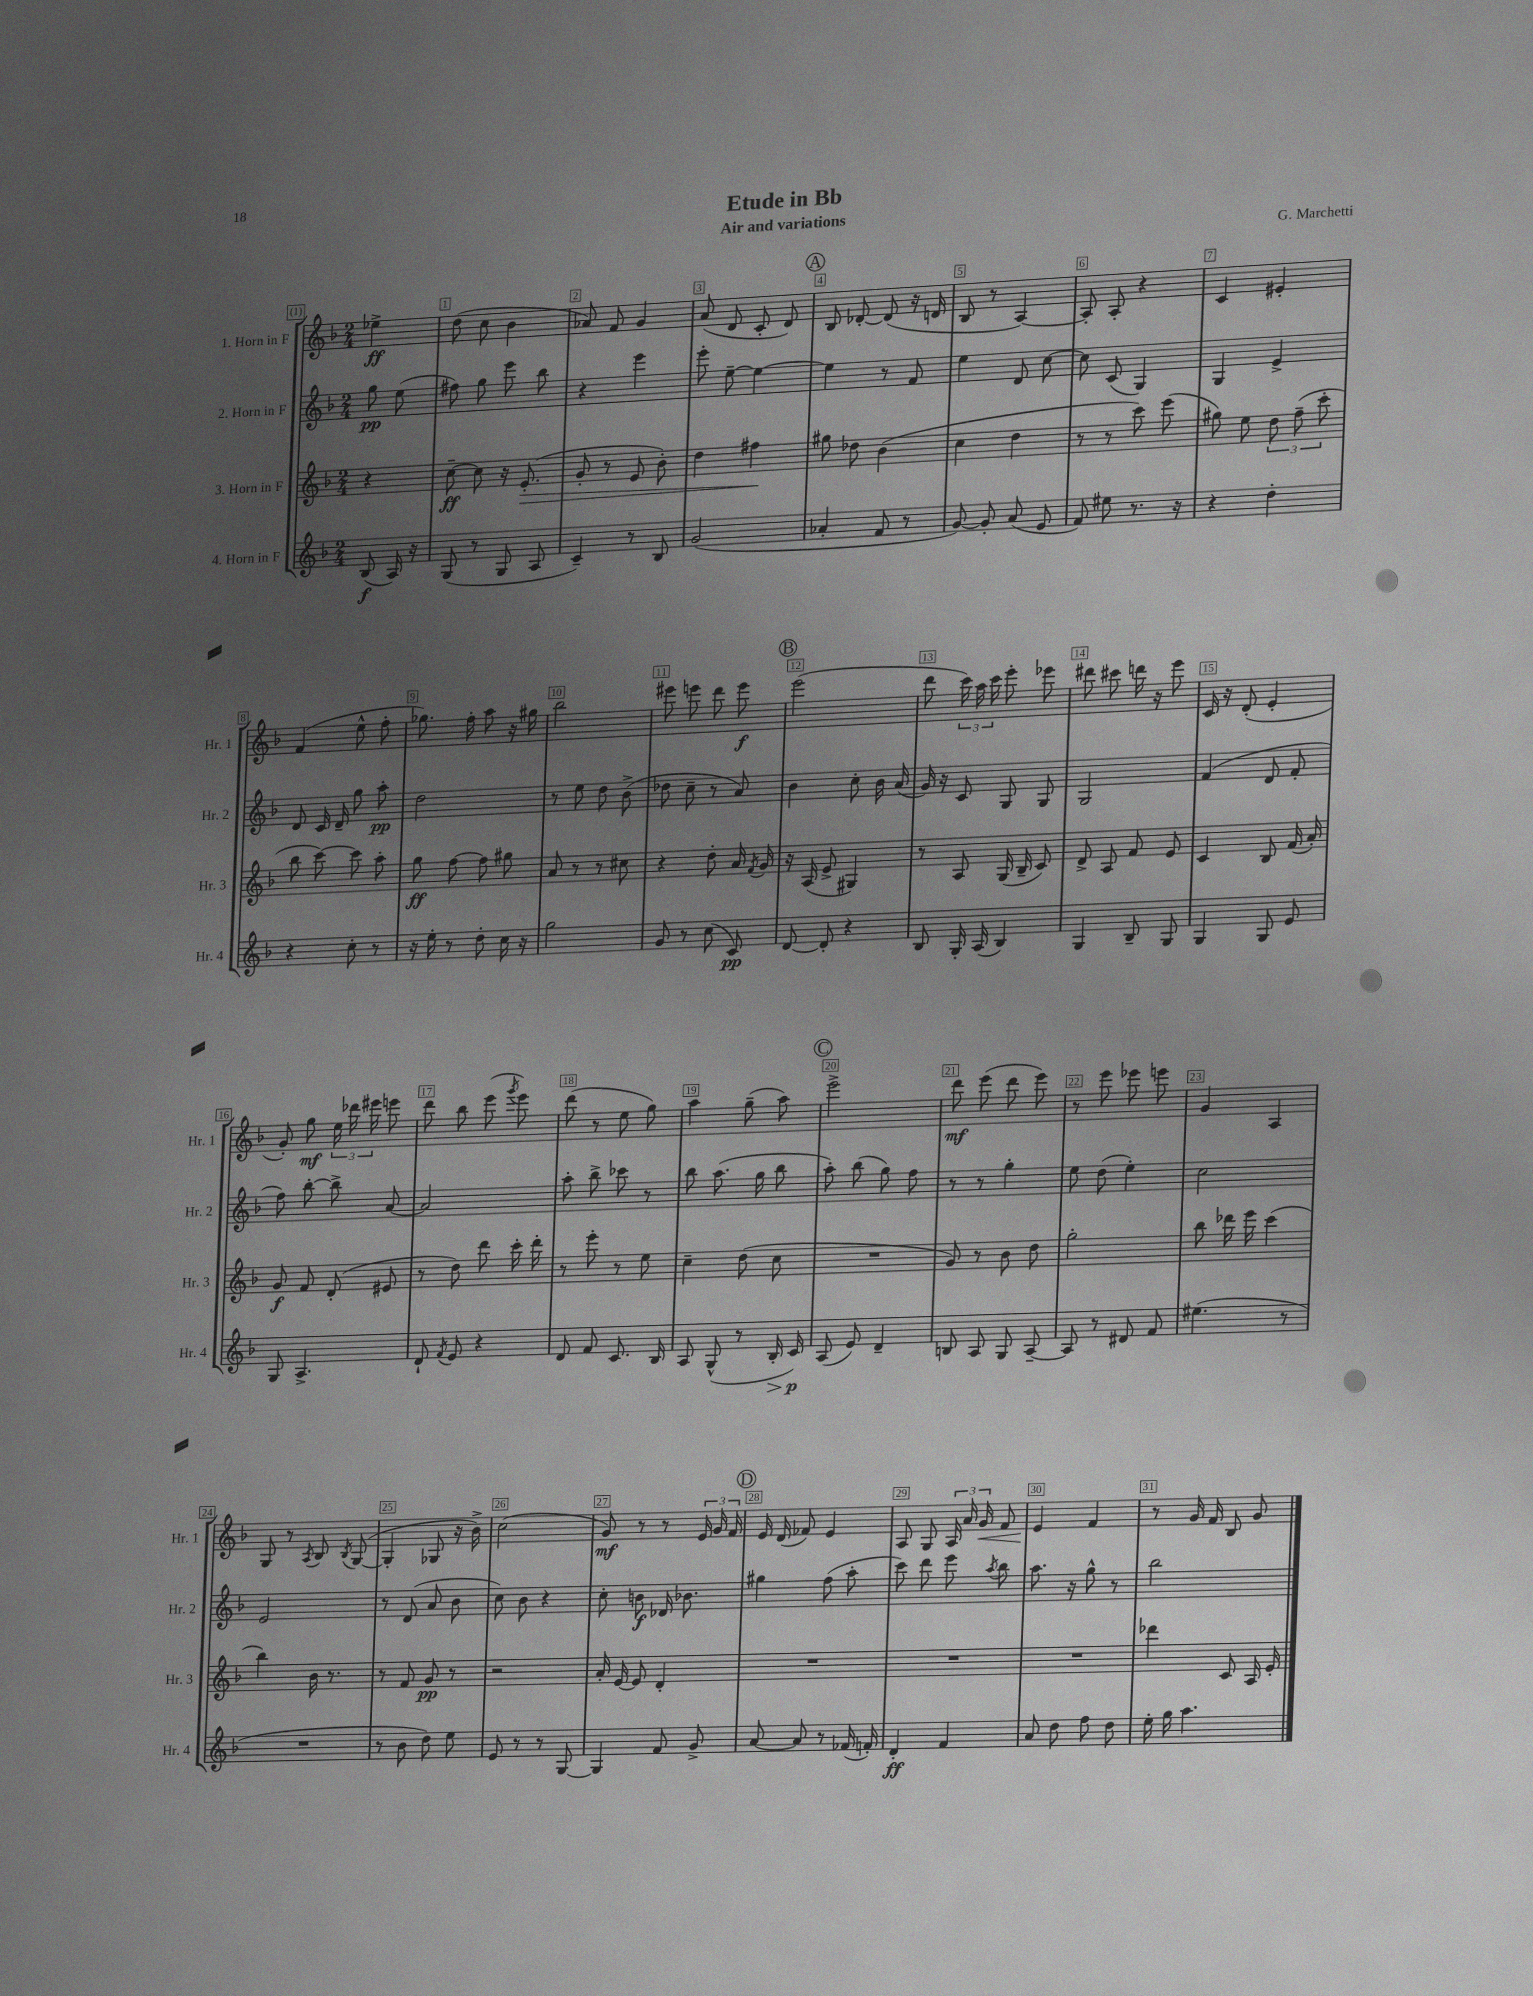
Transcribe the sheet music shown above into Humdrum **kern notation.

**kern	**kern	**kern	**kern
*staff4	*staff3	*staff2	*staff1
*clefG2	*clefG2	*clefG2	*clefG2
*k[b-]	*k[b-]	*k[b-]	*k[b-]
*M2/4	*M2/4	*M2/4	*M2/4
(8B-/	4r	8gg\	4ee-^\
16A/)	.	(8ee\	.
16r	.	.	.
=	=	=	=
(8G/	[8cc~\	8ff#\)	(8dd\
8r	8cc\]	8gg\	8cc\
8G/	16r	8eee\	4b-\
.	(8.e'/	.	.
8A/	.	8bb-\	.
=	=	=	=
4c~/)	8g'/	4r	8a-/)
.	8r	.	8f/
8r	8e/	4eee\	4g/
8B-/	8b-'\)	.	.
=	=	=	=
(2g/	4dd\	8eee'\	(8a/
.	.	[8ee~\	8d/
.	4ff#\	4ee\_	8c'/
.	.	.	8d/)
=	=	=	=
4a-'/	8gg#\	4ee\]	8B-/
.	8dd-\	.	[8d-'/
8f/	(4b-\	8r	(8d-/]
8r	.	8f/	16r
.	.	.	16d/
=	=	=	=
[8g/)	4cc\	4ee\	8B-/
8g'/]	.	.	8r
(8a/	4dd\	8d/	[4A/)
8e/	.	[8cc\	.
=	=	=	=
8f/)	8r	8cc\]	8A'/]
8ee#\	8r	(8c/	8A'/
8.r	8ccc\)	4G/)	4r
.	(8eee\	.	.
16r	.	.	.
=	=	=	=
4r	8gg#\)	4G/	4c/
.	8ee\	.	.
4dd'\	12dd\	4e^/	4e#'/
.	(12ff~\	.	.
.	12ccc'\	.	.
=	=	=	=
4r	8bb-\	8d/	(4f/
.	[8ccc\)	16c/	.
.	.	16d~/	.
8cc'\	8ccc\]	8gg\	8ee^^\
8r	8aa'\	8aa'\	8ff'\
=	=	=	=
16r	8gg\	2dd\	8.gg-\)
16ee'\	.	.	.
8r	[8ff\	.	.
.	.	.	16ff'\
8dd'\	8ff\]	.	8aa\
16cc\	8gg#\	.	16r
16r	.	.	16gg#\
=	=	=	=
2gg\	8a/	8r	2bb-\
.	8r	8ee\	.
.	8r	8dd\	.
.	8cc#\	(8b-^\	.
=	=	=	=
8g/	4r	8dd-\	8eee#\
8r	.	8cc~\	8eee\
(8cc\	8dd'\	8r	8ddd\
8c/)	16a/	8a/)	8eee\
.	8qf/	.	.
.	16g/	.	.
=	=	=	=
[8d/	16r	4b-\	(2eee\
.	(16A/	.	.
8d'/]	8e^/	.	.
4r	4G#/)	8cc'\	.
.	.	16b-\	.
.	.	(16a/	.
=	=	=	=
8B-/	8r	16g/)	8ddd\
.	.	16r	.
16G'/	8A/	8c/	24ccc\)
.	.	.	24aa\
(16A/	.	.	.
.	.	.	24ccc\
4B-/)	(16G/	8G/	8eee'\
.	16B-~/	.	.
.	8c/)	8G/	8eee-\
=	=	=	=
4G/	8d^/	2G/	8ddd#\
.	8A/	.	8ccc#\
8B-~/	8f/	.	16ddd\
.	.	.	16r
8G/	8e/	.	8eee\
=	=	=	=
4G/	4c/	(4f/	16c/
.	.	.	16r
.	.	.	(8d'/
8G/	8B-/	8d/	4e'/
8e/	(16f/	8f'/	.
.	16a'/)	.	.
=	=	=	=
8G/	8g/	8ff\)	8g'/)
4.A^/	8f/	[8bb-'\	8gg\
.	(8d'/	8bb-^\]	24ee\
.	.	.	24ddd-\
.	.	.	24eee#\
.	8e#/	[8a/	8eee\
=	=	=	=
8d`/	8r	2a/]	8ddd\
8qf/	.	.	.
8e/	8dd\)	.	8bb-\
4r	8ddd\	.	(8eee\
.	.	.	8qggg/
.	16ccc'\	.	8eee\)
.	16ddd'\	.	.
=	=	=	=
8d/	8r	8aa'\	(8ddd\
8f/	8eee'\	8bb-^\	8r
8.c/	8r	8ccc-\	8ee\
.	8ee\	8r	8gg\)
16B-/	.	.	.
=	=	=	=
8A/	4cc~\	8bb-\	4aa\
(8G^^/	.	(8.aa\	.
8r	(8dd\	.	(8gg~\
.	.	16gg\	.
16B-'/	8cc\	8bb-\	8aa\)
16c/)	.	.	.
=	=	=	=
(8A/	2r	8aa'\)	2eee^\
8e/)	.	(8bb-\	.
4d~/	.	8gg\)	.
.	.	8ff\	.
=	=	=	=
8B/	8g/)	8r	8ddd\
8A/	8r	8r	(8eee\
8G/	8b-\	4gg'\	8ddd\
[8A~/	8dd\	.	8eee\)
=	=	=	=
8A/]	2gg'\	8ee\	8r
8r	.	(8dd\	8eee\
8d#/	.	4ee'\)	8eee-\
8f/	.	.	8eee\
=	=	=	=
(4.ee#\	8bb-\	2cc\	4g/
.	16ddd-\	.	.
.	16eee\	.	.
.	(4ccc\	.	4A/
8r	.	.	.
=	=	=	=
2r	4bb-\)	2e/	8G/
.	.	.	8r
.	.	.	8qA/
.	16b-\	.	8B-/
.	8.r	.	.
.	.	.	8qB-/
.	.	.	([8G/
=	=	=	=
8r	8r	8r	4G'/]
8b-\	8f/	(8d/	.
8dd\)	8g/	8a/	8G-/
8ee\	8r	8b-\	16r
.	.	.	16b-^\)
=	=	=	=
8e/	2r	8cc\)	(2cc\
8r	.	8b-\	.
8r	.	4r	.
[8G/	.	.	.
=	=	=	=
4G/]	16a'/	8cc'\	8g/)
.	[16e/	.	.
.	8e/]	8b\	8r
8f/	4d'/	16d-/	8r
.	.	8.b-\	.
8g^/	.	.	24e/
.	.	.	24g/
.	.	.	24f/
=	=	=	=
[8a/	2r	4gg#\	16e/
.	.	.	(16d/
8a/]	.	.	8f-/)
8r	.	(8ff\	4e/
(16f-/	.	8aa'\	.
16f'/)	.	.	.
=	=	=	=
4d'/	2r	8ccc\)	8A/
.	.	8ddd\	8G/
4f/	.	8eee\	24A/
.	.	.	24a/
.	.	.	24g/
.	.	8qaa/	.
.	.	8bb-\	8f/
=	=	=	=
8a/	2r	8.aa\	4e/
8dd\	.	.	.
.	.	16r	.
8ff\	.	8gg^^\	4f/
8dd\	.	8r	.
=	=	=	=
16ee'\	4ddd-\	2bb-\	8r
16gg\	.	.	.
4.aa\	.	.	16g/
.	.	.	16f/
.	8c/	.	8B-/
.	16A/	.	8g/
.	16e'/	.	.
==	==	==	==
*-	*-	*-	*-
